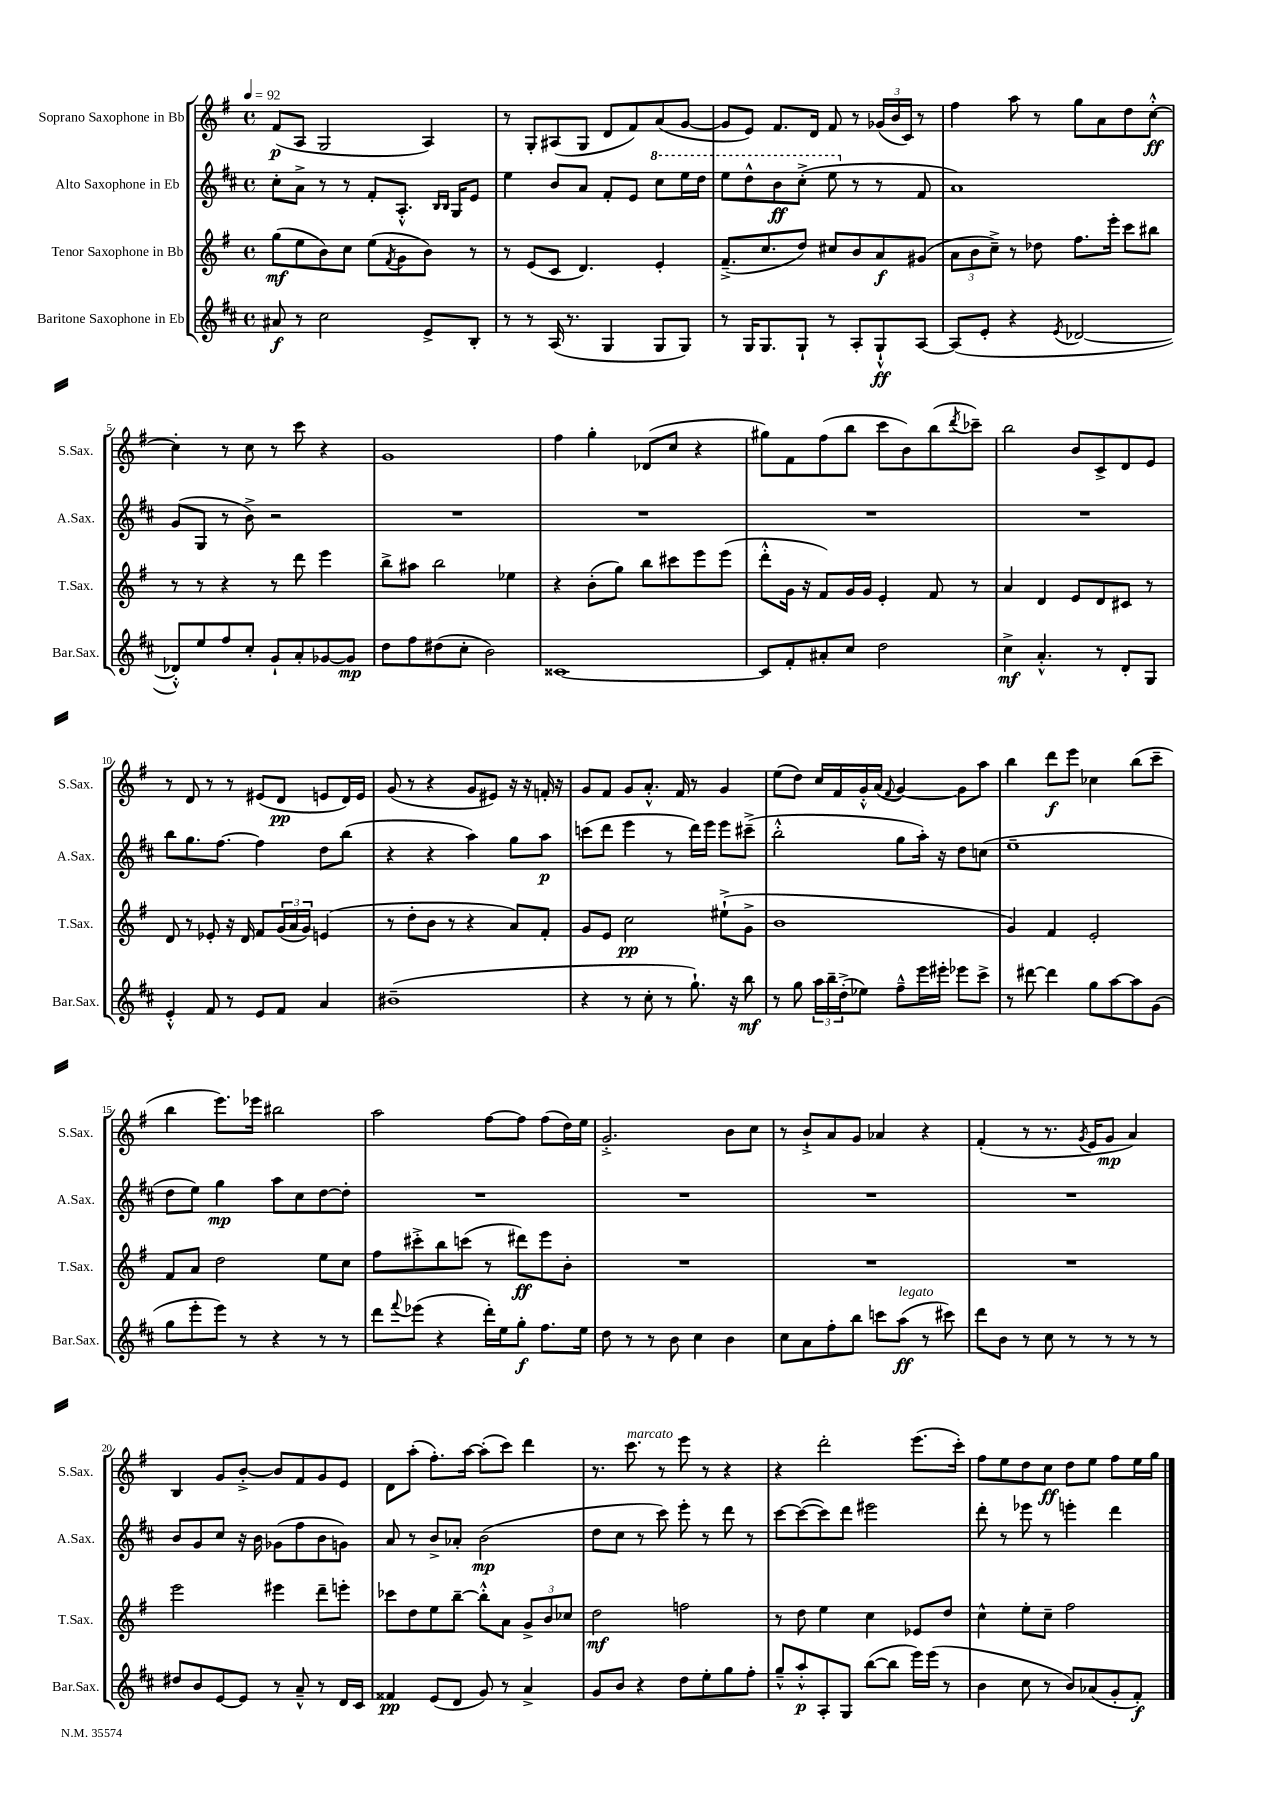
<<
\new StaffGroup <<
\new Staff = "s0" \with { instrumentName = "Soprano Saxophone in Bb" shortInstrumentName = "S.Sax." } {
    \clef treble \key g \major \defaultTimeSignature \time 4/4 \tempo 4 = 92
    fis'8\p( a8 g2 a4) |
    r8 g8-. ais8( g8 d'8 fis'8) a'8( g'8~ |
    g'8 e'8) fis'8. d'16 fis'8 r8 \tuplet 3/2 { ges'16( b'16 c'16) } r8 |
    fis''4 a''8 r8 g''8 a'8 d''8 c''8~-.-^\ff |
    c''4-. r8 c''8 r8 c'''8 r4 |
    g'1 |
    fis''4 g''4-. des'8( c''8 r4 |
    gis''8) fis'8 fis''8( b''8 c'''8 b'8) b''8( \acciaccatura { d'''8 } ces'''8--) |
    b''2 b'8 c'8-> d'8 e'8 |
    r8 d'8 r8 r8 eis'8( d'8\pp e'8 d'16) e'16 |
    g'8( r8 r4 g'8 eis'8) r16 r16 f'16-. r16 |
    g'8 fis'8 g'8 a'8.-.-^ fis'16 r8 g'4 |
    e''8( d''8) c''16 fis'16 g'16-.-^ a'16( \appoggiatura { fis'8 } g'4~) g'8 a''8 |
    b''4 d'''8\f e'''8 ces''4 b''8( c'''8-- |
    b''4 e'''8.) ees'''16 bis''2 |
    a''2 fis''8~ fis''8 fis''8( d''16) e''16 |
    g'2.-.-> b'8 c''8 |
    r8 b'8-!-> a'8 g'8 aes'4 r4 |
    fis'4-.( r8 r8. \acciaccatura { g'8 } e'16 g'8\mp a'4) |
    b4 g'8 b'8~-.-> b'8 fis'8 g'8 e'8 |
    d'8 a''8-.( fis''8.-.) a''16~ a''8-.( c'''8) d'''4 |
    r8. c'''8.^\markup { \italic "marcato" } r8 e'''8 r8 r4 |
    r4 d'''2-. e'''8.( c'''16-.) |
    fis''8 e''8 d''8 c''8\ff d''8 e''8 fis''8 e''16 g''16 \bar "|." |
}
\new Staff = "s1" \with { instrumentName = "Alto Saxophone in Eb" shortInstrumentName = "A.Sax." } {
    \clef treble \key d \major \defaultTimeSignature \time 4/4
    cis''8-. a'8-> r8 r8 fis'8-. a8.-.-^ \grace { b16 b16 } g16 e'8 |
    e''4 b'8 a'8 fis'8-. e'8 \ottava #1 cis'''8 e'''16 d'''16 |
    e'''8 d'''8-^ b''8\ff cis'''8-.->( e'''8 \ottava #0 r8 r8 fis'8 |
    a'1) |
    g'8( g8 r8 b'8->) r2 |
    R1 |
    R1 |
    R1 |
    R1 |
    b''8 g''8. fis''8.~ fis''4 d''8 b''8( |
    r4 r4 a''4) g''8 a''8\p |
    c'''8( d'''8 e'''4 r8 d'''16) e'''16 e'''8 cis'''8--->( |
    b''2-.-^ g''8 a''16-.) r16 d''8 c''8( |
    e''1-- |
    d''8 e''8) g''4\mp a''8 cis''8 d''8~ d''8-. |
    R1 |
    R1 |
    R1 |
    R1 |
    b'8 g'8 cis''8 r16 b'16 ges'8( fis''8 b'8 g'8) |
    a'8 r8 b'8-> aes'8-. b'2\mp( |
    d''8 cis''8 r8 cis'''8) e'''8-. r8 d'''8 r8 |
    cis'''8~ cis'''8~( cis'''8) d'''8 eis'''2 |
    d'''8-. r8 ees'''8 r8 e'''4-. d'''4 \bar "|." |
}
\new Staff = "s2" \with { instrumentName = "Tenor Saxophone in Bb" shortInstrumentName = "T.Sax." } {
    \clef treble \key g \major \defaultTimeSignature \time 4/4
    g''8\mf( e''8 b'8) c''8 e''8( \acciaccatura { fis'8 } g'8 b'8) r8 |
    r8 e'8( c'8 d'4.) e'4-. |
    fis'8.--->( c''8. d''8) cis''8 b'8 a'8\f gis'8( |
    \tuplet 3/2 { a'8 b'8 c''8--->) } r8 des''8 fis''8. e'''16-. c'''8 bis''8 |
    r8 r8 r4 r8 d'''8 e'''4 |
    b''8-> ais''8 b''2 ees''4 |
    r4 b'8-.( g''8) b''8 cis'''8 e'''8 e'''8( |
    d'''8-.-^ g'16 r16 fis'8) g'16 g'16 e'4-. fis'8 r8 |
    a'4 d'4 e'8 d'8 cis'8 r8 |
    d'8 r8 ees'8-. r16 d'16 fis'8 \tuplet 3/2 { g'16( a'16 g'16) } e'4( |
    r8 d''8-. b'8 r8 r4 a'8) fis'8-. |
    g'8 e'8 c''2\pp eis''8-!->( g'8-> |
    b'1 |
    g'4) fis'4 e'2-. |
    fis'8 a'8 d''2 e''8 c''8 |
    fis''8 cis'''8-.-> b''8 c'''8( r8 dis'''8\ff) e'''8 b'8-. |
    R1 |
    R1 |
    R1 |
    e'''2 eis'''4 d'''8-- e'''8-. |
    ces'''8 d''8 e''8 b''8~-- b''8-.-^ a'8 \tuplet 3/2 { g'8-> b'8 ces''8 } |
    d''2\mf f''2 |
    r8 d''8 e''4 c''4 ees'8 d''8 |
    c''4-^ e''8-. c''8-- fis''2 \bar "|." |
}
\new Staff = "s3" \with { instrumentName = "Baritone Saxophone in Eb" shortInstrumentName = "Bar.Sax." } {
    \clef treble \key d \major \defaultTimeSignature \time 4/4
    ais'8\f r8 cis''2 e'8-> b8-. |
    r8 r8 a16( r8. g4 g8 g8) |
    r8 g16 g8. g8-! r8 a8-. g8-!-^\ff a8~ |
    a8( e'8-. r4 \acciaccatura { e'8 } des'2~ |
    des'8-.-^) e''8 fis''8 cis''8-. g'8-! a'8-. ges'8~ ges'8\mp |
    d''8 fis''8 dis''8( cis''8-. b'2) |
    cisis'1~ |
    cisis'8 fis'8-. ais'8-. cis''8 d''2 |
    cis''4->\mf a'4.-.-^ r8 d'8-. g8 |
    e'4-.-^ fis'8 r8 e'8 fis'8 a'4 |
    bis'1--( |
    r4 r8 cis''8-. r8 g''8.-!) r16 b''8\mf |
    r8 g''8 \tuplet 3/2 { a''16 b''16-- d''16-.->( } ees''8) fis''8---^ e'''16 eis'''16-. ees'''8 cis'''8-> |
    r8 dis'''8~ dis'''4 g''8 a''8~ a''8 g'8( |
    g''8 e'''8-. e'''8) r8 r4 r8 r8 |
    d'''8 \appoggiatura { fis'''8 } ees'''8( r4 d'''16-.) e''16 g''8-.\f fis''8. e''16 |
    d''8 r8 r8 b'8 cis''4 b'4 |
    cis''8 a'8 fis''8-. b''8 c'''8 a''8\ff^\markup { \italic "legato" }( r8 cis'''8) |
    d'''8 b'8 r8 cis''8 r8 r8 r8 r8 |
    dis''8 b'8 e'8~ e'8 r8 a'8---^ r8 d'16 cis'16 |
    fisis'4\pp e'8( d'8 g'8) r8 a'4-> |
    g'8 b'8 r4 d''8 e''8-. g''8 fis''8-. |
    g''8---^ a''8-.-^\p a8-. g8 b''8~( b''8 e'''16) e'''16( r8 |
    b'4 cis''8 r8 b'8) aes'8( g'8-. fis'8-.\f) \bar "|." |
}
>>
>>
